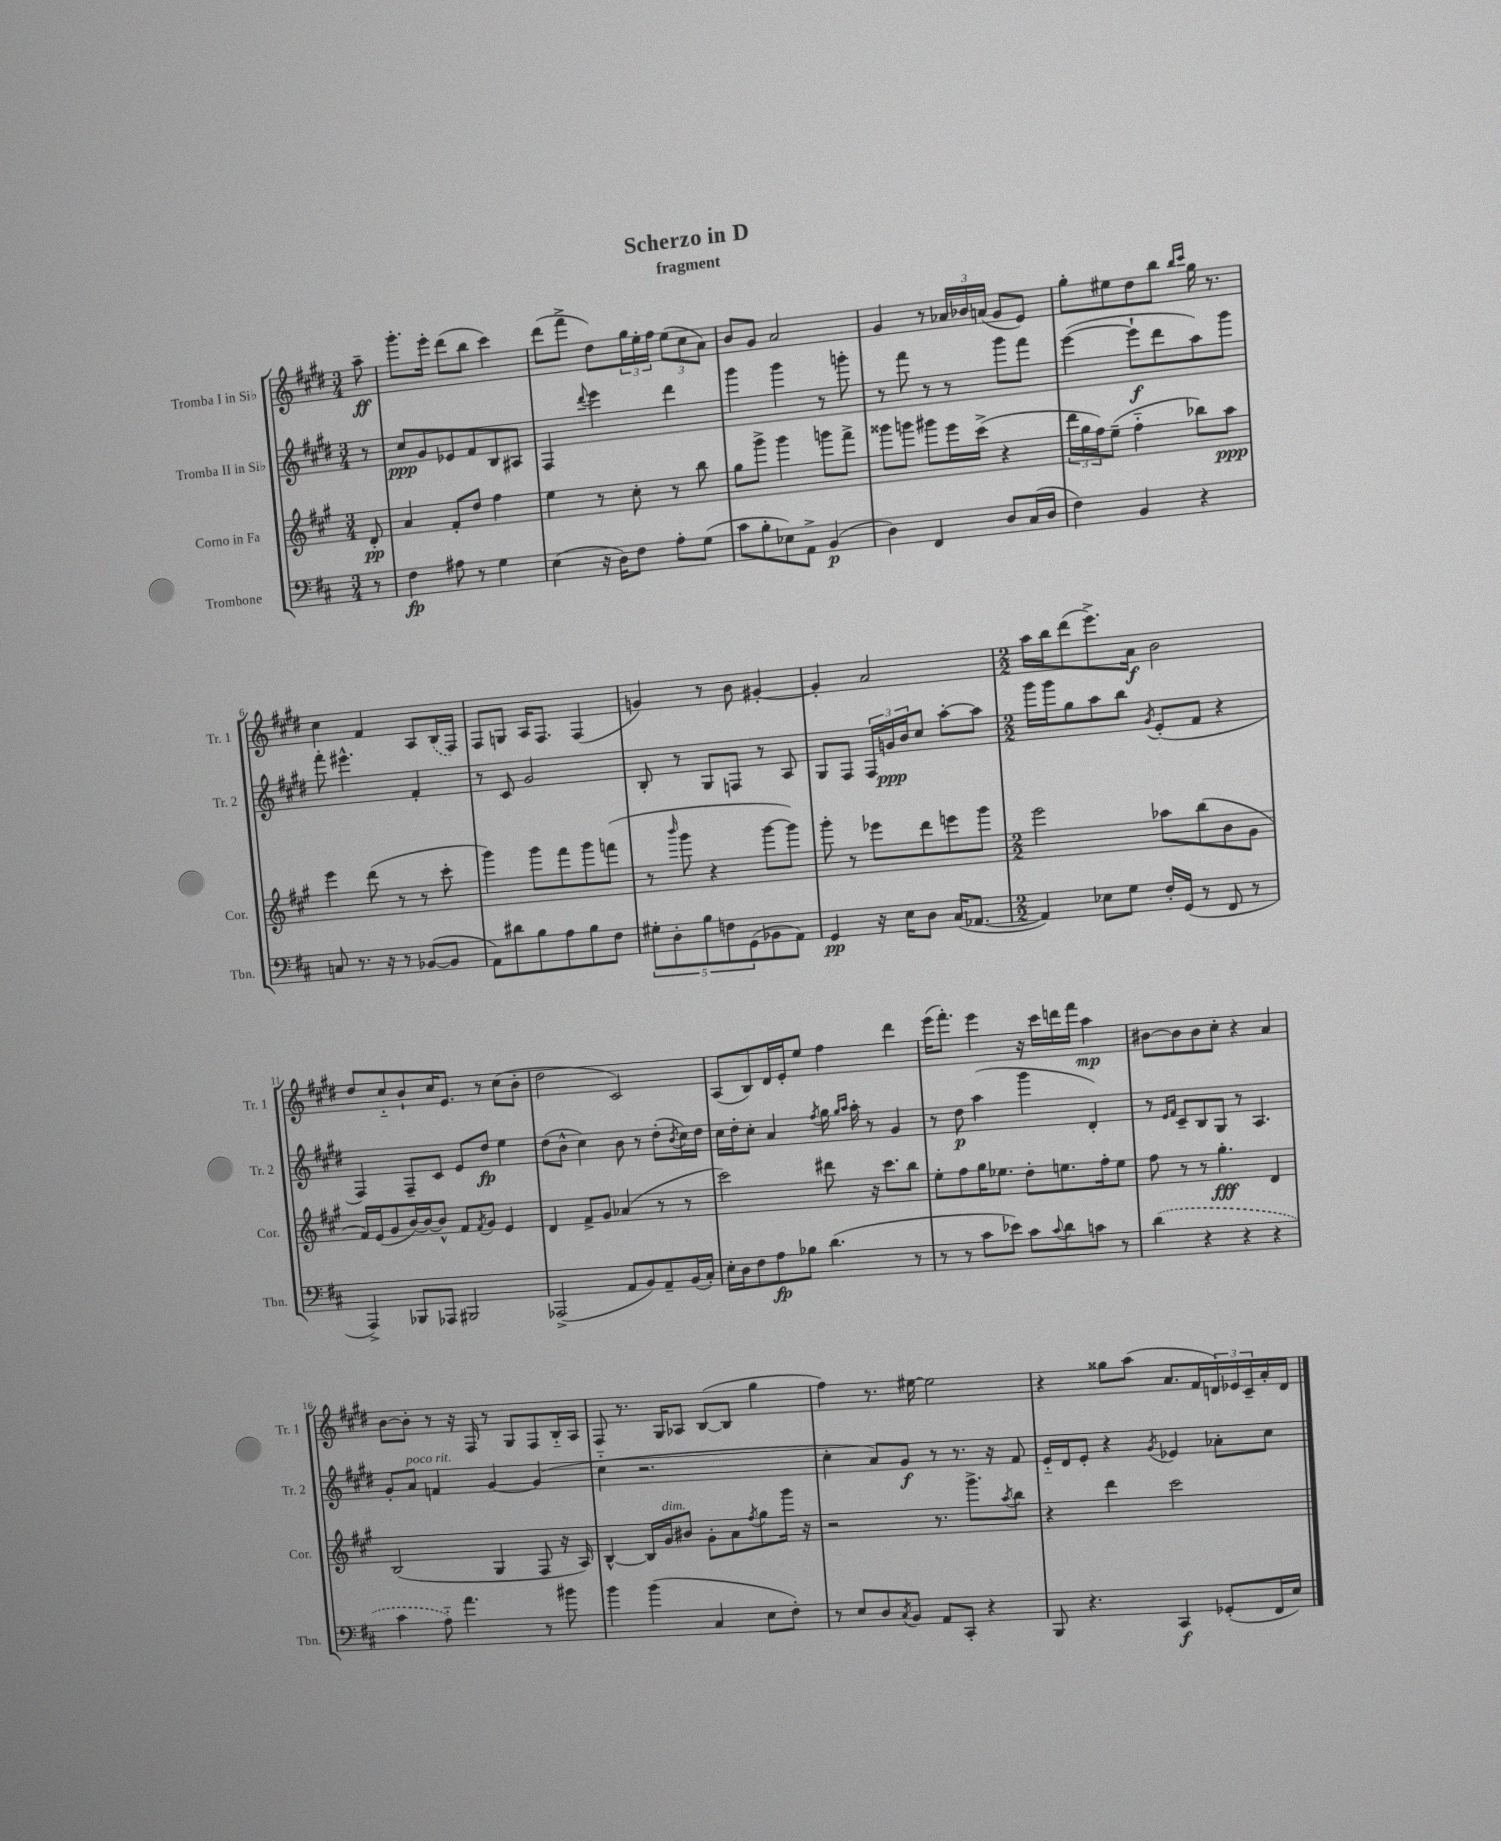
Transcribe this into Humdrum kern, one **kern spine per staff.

**kern	**dynam	**kern	**dynam	**kern	**dynam	**kern	**dynam
*part4	*part4	*part3	*part3	*part2	*part2	*part1	*part1
*staff4	*staff4	*staff3	*staff3	*staff2	*staff2	*staff1	*staff1
*I"Trombone	*	*I"Corno in Fa	*	*I"Tromba II in Si♭	*	*I"Tromba I in Si♭	*
*I'Tbn.	*	*I'Cor.	*	*I'Tr. 2	*	*I'Tr. 1	*
*clefF4	*	*clefG2	*	*clefG2	*	*clefG2	*
*k[f#c#]	*	*k[f#c#g#]	*	*k[f#c#g#d#]	*	*k[f#c#g#d#]	*
*M3/4	*	*M3/4	*	*M3/4	*	*M3/4	*
=	=	=	=	=	=	=	=
8r	.	8d'/	pp	8r	.	8aa~\	ff
=1	=1	=1	=1	=1	=1	=1	=1
4F#\	fp	4a/	.	8cc#/L	ppp	8.ggg#'\L	.
.	.	.	.	8g#/	.	.	.
.	.	.	.	.	.	16eee'\Jk	.
8A#X\	.	8f#'/L	.	8e-X/	.	(8ddd#\L	.
8r	.	8dd/J	.	8f#/	.	8bb\J	.
4G\	.	4ff#\	.	8B/	.	4ccc#\)	.
.	.	.	.	8A#X/J	.	.	.
=2	=2	=2	=2	=2	=2	=2	=2
(4E\	.	4ee\	.	4F#/	.	(8ddd#\L	.
.	.	.	.	.	.	8fff#^\J	.
.	.	.	.	8qqddd#/	.	.	.
16r	.	8r	.	4eee\	.	8dd#\L)	.
16D\KL)	.	.	.	.	.	.	.
8F#\J	.	8cc#'\	.	.	.	24gg#\L	.
.	.	.	.	.	.	24ee'\	.
.	.	.	.	.	.	24ff#\JJ	.
8A'\L	.	8r	.	4ddd#\	.	(12ee\L	.
.	.	.	.	.	.	12cc#\	.
(8G\J	.	8bb\	.	.	.	.	.
.	.	.	.	.	.	12a\J)	.
=3	=3	=3	=3	=3	=3	=3	=3
8c#\L	.	8gg#\L	.	4ggg#\	.	8b/L	.
8B'\	.	8ggg#^\J	.	.	.	8g#/J	.
8E-X\)	.	4ggg#\	.	4ggg#\	.	2a/	.
8AA^\J	.	.	.	.	.	.	.
(4BB/	p	8gggn\L	.	8r	.	.	.
.	.	8fff#^\J	.	8gggn'\	.	.	.
=4	=4	=4	=4	=4	=4	=4	=4
4D\)	.	8ggg##X\L	.	8r	.	4g#/	.
.	.	8gggn\J	.	8fff#\	.	.	.
4FF#/	.	8ggg#X\L	.	8r	.	8r	.
.	.	16eee\L	.	8r	.	24a-X/LL	.
.	.	.	.	.	.	24b-X/	.
.	.	(16ccc#^\JJ	.	.	.	.	.
.	.	.	.	.	.	(24an/JJ	.
8D/L	.	4r	.	8ggg#\L	.	8g#/L	.
(16C#/L	.	.	.	8fff#\J	.	8e/J)	.
16D/JJ	.	.	.	.	.	.	.
=5	=5	=5	=5	=5	=5	=5	=5
4F#\)	.	24ddd\LL	.	([4eee\	.	8gg#'\L	.
.	.	24gg#\	.	.	.	.	.
.	.	24ff#\J)	.	.	.	.	.
.	.	(8ee~\J	.	.	.	8ee#X\	.
4BB/	.	4ff#\	.	8eee`\L]	f	8dd#\	.
.	.	.	.	8ddd#\	.	8bb\J	.
.	.	.	.	.	.	16qqbb/LL	.
.	.	.	.	.	.	16qqccc#/JJ	.
4r	.	8bb-X\L)	.	8aa\)	.	16gg#\	.
.	.	.	.	.	.	8.r	.
.	.	8aa\J	ppp	8ggg#\J	.	.	.
!!LO:LB:g=z
=6	=6	=6	=6	=6	=6	=6	=6
8Cn/	.	4eee\	.	8fff#'\	.	4cc#\	.
8.r	.	.	.	4.eee#X^^\	.	.	.
.	.	(8ddd\	.	.	.	4f#/	.
16r	.	.	.	.	.	.	.
8r	.	8r	.	.	.	.	.
([8BB-X/L	.	8r	.	4f#'/	.	8A/L	.
8BB-/J]	.	8ccc#'\	.	.	.	(16B/L	.
.	.	.	.	.	.	16F#/JJ)	.
=7	=7	=7	=7	=7	=7	=7	=7
8AA\L)	.	4ggg#\)	.	8r	.	8F#/L	.
8d#X\	.	.	.	8c#/	.	8Gn/J	.
8B\	.	8ggg#\L	.	2g#/	.	16A/KL	.
.	.	.	.	.	.	8.F#/J	.
8A\	.	8fff#\	.	.	.	.	.
8B\	.	8ggg#\	.	.	.	(4F#/	.
8F#\J	.	(8fffn\J	.	.	.	.	.
=8	=8	=8	=8	=8	=8	=8	=8
10G#X'\L	.	8r	.	8B'/	.	4gn/)	.
10D'\	.	.	.	.	.	.	.
.	.	16qqbbb/	.	.	.	.	.
.	.	8ggg#\	.	8r	.	.	.
10B\	.	.	.	.	.	.	.
.	.	4r	.	8G#/L	.	8r	.
10Fn\	.	.	.	.	.	.	.
.	.	.	.	8Fn/J	.	8b\	.
(10GG\	.	.	.	.	.	.	.
8BB-X\	.	[8ggg#\L	.	8r	.	[4g#X'/	.
8AA\J)	.	8ggg#\J])	.	8A/	.	.	.
=9	=9	=9	=9	=9	=9	=9	=9
4GG/	pp	8ggg#'\	.	8G#/L	.	4g#'/]	.
.	.	8r	.	8F#/J	.	.	.
16r	.	8eee-X\L	.	24F#/LL	.	2a/	.
.	.	.	.	24gn/	ppp	.	.
16E\KL	.	.	.	.	.	.	.
.	.	.	.	24b/J	.	.	.
8D\J	.	8ddd\	.	8cc#/J	.	.	.
(16C#/KL	.	8eeen\	.	[8aa'\L	.	.	.
[8.AA-X/J	.	.	.	.	.	.	.
.	.	8ggg#\J	.	8aa\J]	.	.	.
=10	=10	=10	=10	=10	=10	=10	=10
*M2/2	*	*M2/2	*	*M2/2	*	*M2/2	*
4AA-/])	.	2eee\	.	16ggg#\LL	.	16aa\LL	.
.	.	.	.	16ggg#\J	.	16bb\J	.
.	.	.	.	8gg#\	.	(8ddd#\	.
8E-X\L	.	.	.	8aa\	.	8.eee^\)	.
8G\J	.	.	.	8bb\J	.	.	.
.	.	.	.	.	.	16a\Jk	f
.	.	.	.	8qg#/	.	.	.
16F#'/LL	.	8aa-X\L	.	(8e'/L	.	2b\	.
(16GG/JJ	.	.	.	.	.	.	.
8r	.	(8bb\	.	8f#/J	.	.	.
8FF#/	.	8b\	.	4r	.	.	.
8r	.	8g#\J	.	.	.	.	.
!!LO:LB:g=z
=11	=11	=11	=11	=11	=11	=11	=11
4AAA^/)	.	16f#/LL)	.	4F#/)	.	8dd#/L	.
.	.	(16e/J	.	.	.	.	.
.	.	8g#/	.	.	.	8cc#/	.
8BBB-X/L	.	[16b/L)	.	8F#~/L	.	8b`/	.
.	.	16b/J_	.	.	.	.	.
8AAA-X/J	.	8b^^/J]	.	8c#/J	.	16cc#/K	.
.	.	.	.	.	.	8.e/J	.
2BBB#X/	.	8f#/L	.	8e/L	.	.	.
.	.	8qf#/	.	.	.	.	.
.	.	8g#/J	.	8dd#/J	fp	8r	.
.	.	4e/	.	4ee\	.	(8cc#\L	.
.	.	.	.	.	.	8b'\J	.
=12	=12	=12	=12	=12	=12	=12	=12
(2AAA-X^/	.	4d/	.	(8dd#\L	.	2dd#\	.
.	.	.	.	8b^^\J	.	.	.
.	.	8f#^/L	.	4cc#\)	.	.	.
.	.	8g#/J	.	.	.	.	.
8AA/L	.	(4a-X/	.	8b\	.	2c#/)	.
8BB/)	.	.	.	8r	.	.	.
8AA~/	.	8r	.	(8dd#'\L	.	.	.
.	.	.	.	8qb/	.	.	.
(16BB/L	.	8r	.	16cc#\L)	.	.	.
16C#'/JJ)	.	.	.	16dd#\JJ	.	.	.
=13	=13	=13	=13	=13	=13	=13	=13
16E'\LL	.	2ccc#\)	.	16cc#\LL	.	(8A/L	.
16D\J	.	.	.	16dd#'\J	.	.	.
8F#\	.	.	.	8cc#'\J	.	8B/)	.
8A\	fp	.	.	4a/	.	16d#/L	.
.	.	.	.	.	.	16e'/J	.
8B-X\J	.	.	.	.	.	8ee/J	.
.	.	.	.	8qff#/	.	.	.
(4.d\	.	8ddd#X\	.	16gg#\	.	4ff#\	.
.	.	.	.	16qqgg#/LL	.	.	.
.	.	.	.	16qqaa/JJ	.	.	.
.	.	.	.	16aa'\	.	.	.
.	.	16r	.	8r	.	.	.
.	.	8.ccc#\L	.	.	.	.	.
.	.	.	.	4g#/	.	4ddd#\	.
8r	.	8bb\J	.	.	.	.	.
=14	=14	=14	=14	=14	=14	=14	=14
8r	.	8ee'\L	.	8r	.	(16eee\KL	.
.	.	.	.	.	.	8.fff#'\J)	.
8r	.	8ff#\	.	8dd#\	p	.	.
8c#\L	.	16gg#\K	.	(4aa\	.	4eee\	.
.	.	8.ee-X\J	.	.	.	.	.
8e-X\J)	.	.	.	.	.	.	.
8c#\L	.	8dd'\L	.	4ggg#\	.	16r	.
.	.	.	.	.	.	16ccc#\LL	.
8qqc#/	.	.	.	.	.	.	.
8d\	.	8.een\	.	.	.	16dddn\	.
.	.	.	.	.	.	16fff#\JJ	.
8cn\J	.	.	.	4d#'/)	.	4aa\	mp
.	.	16ff#'\k	.	.	.	.	.
8r	.	8ee\J	.	.	.	.	.
=15	=15	=15	=15	=15	=15	=15	=15
(4d\	.	8ff#\	.	8r	.	[8b#X\L	.
.	.	.	.	16qqe/LL	.	.	.
.	.	.	.	16qqf#/JJ	.	.	.
.	.	8r	.	8c#~/L	.	8b#\]	.
4r	.	8r	.	8B/	.	8b#\	.
.	.	4.gg#'\	fff	8G#/J	.	8cc#'\J	.
4r	.	.	.	8r	.	4r	.
.	.	.	.	4.A/	.	.	.
4r	.	4d/	.	.	.	4a/	.
!!LO:LB:g=z
=16	=16	=16	=16	=16	=16	=16	=16
4c#\	.	(2B/	.	8g#'/L	.	[8b\L	.
!	!	!	!	!LO:TX:a:i:t=poco rit.	!	!	!
.	.	.	.	8a/J	.	8b'\J]	.
8A\)	.	.	.	4fn/	.	8r	.
4.a\	.	.	.	.	.	16r	.
.	.	.	.	.	.	16F#/	.
.	.	4G#/	.	[4g#/	.	8r	.
.	.	.	.	.	.	8G#/L	.
8r	.	8F#/	.	(4g#/]	.	8F#/	.
8b#X\	.	16r	.	.	.	16B/L	.
.	.	16A/)	.	.	.	16A/JJ	.
=17	=17	=17	=17	=17	=17	=17	=17
4b\	.	[4B^^/	.	4cc#\	.	8F#/	.
.	.	.	.	.	.	8.r	.
(4b\	.	16B/LL]	.	2.r	.	.	.
!	!	!LO:TX:a:i:t=dim.	!	!	!	!	!
.	.	16g#/J	.	.	.	16G#/KL	.
.	.	8b#X/J	.	.	.	8A-X/J	.
4C#/	.	8g#'\L	.	.	.	([8B/L	.
.	.	8a\	.	.	.	8B/J]	.
.	.	8qff#/	.	.	.	.	.
8E\L	.	8gg#\	.	.	.	4gg#\	.
8F#'\J)	.	16ggg#\Jk	.	.	.	.	.
.	.	16r	.	.	.	.	.
=18	=18	=18	=18	=18	=18	=18	=18
8r	.	2r	.	4cc#'\	.	4ff#\)	.
8E/L	.	.	.	.	.	.	.
8D/	.	.	.	8a/L)	.	8.r	.
8qC#/	.	.	.	.	.	.	.
8BB/J	.	.	.	8g#/J	f	.	.
.	.	.	.	.	.	[16ee#X\	.
8AA/L	.	8.r	.	8r	.	2ee#\]	.
8CC#'/J	.	.	.	8.r	.	.	.
.	.	8.ggg#^\L	.	.	.	.	.
4r	.	.	.	.	.	.	.
.	.	.	.	16r	.	.	.
.	.	8qaa/	.	.	.	.	.
.	.	8bb\J	.	8f#/	.	.	.
=19	=19	=19	=19	=19	=19	=19	=19
8BBB/	.	4r	.	16e/LL	.	4r	.
.	.	.	.	16d#/J	.	.	.
4.r	.	.	.	8e'/J	.	.	.
.	.	4ddd\	.	4r	.	8gg##X\L	.
.	.	.	.	.	.	(8aa\J	.
.	.	.	.	8qg#/	.	.	.
4CC#/	f	2ccc#\	.	4e-X/	.	8.a/L	.
.	.	.	.	.	.	16f#/L	.
(8GG-X'/L	.	.	.	8a-X'\L	.	24dn/)	.
.	.	.	.	.	.	24e-X/	.
.	.	.	.	.	.	24c#~/	.
16FF#/L	.	.	.	8cc#\J	.	16a'/	.
16E/JJ)	.	.	.	.	.	16d/JJ	.
==	==	==	==	==	==	==	==
*-	*-	*-	*-	*-	*-	*-	*-
